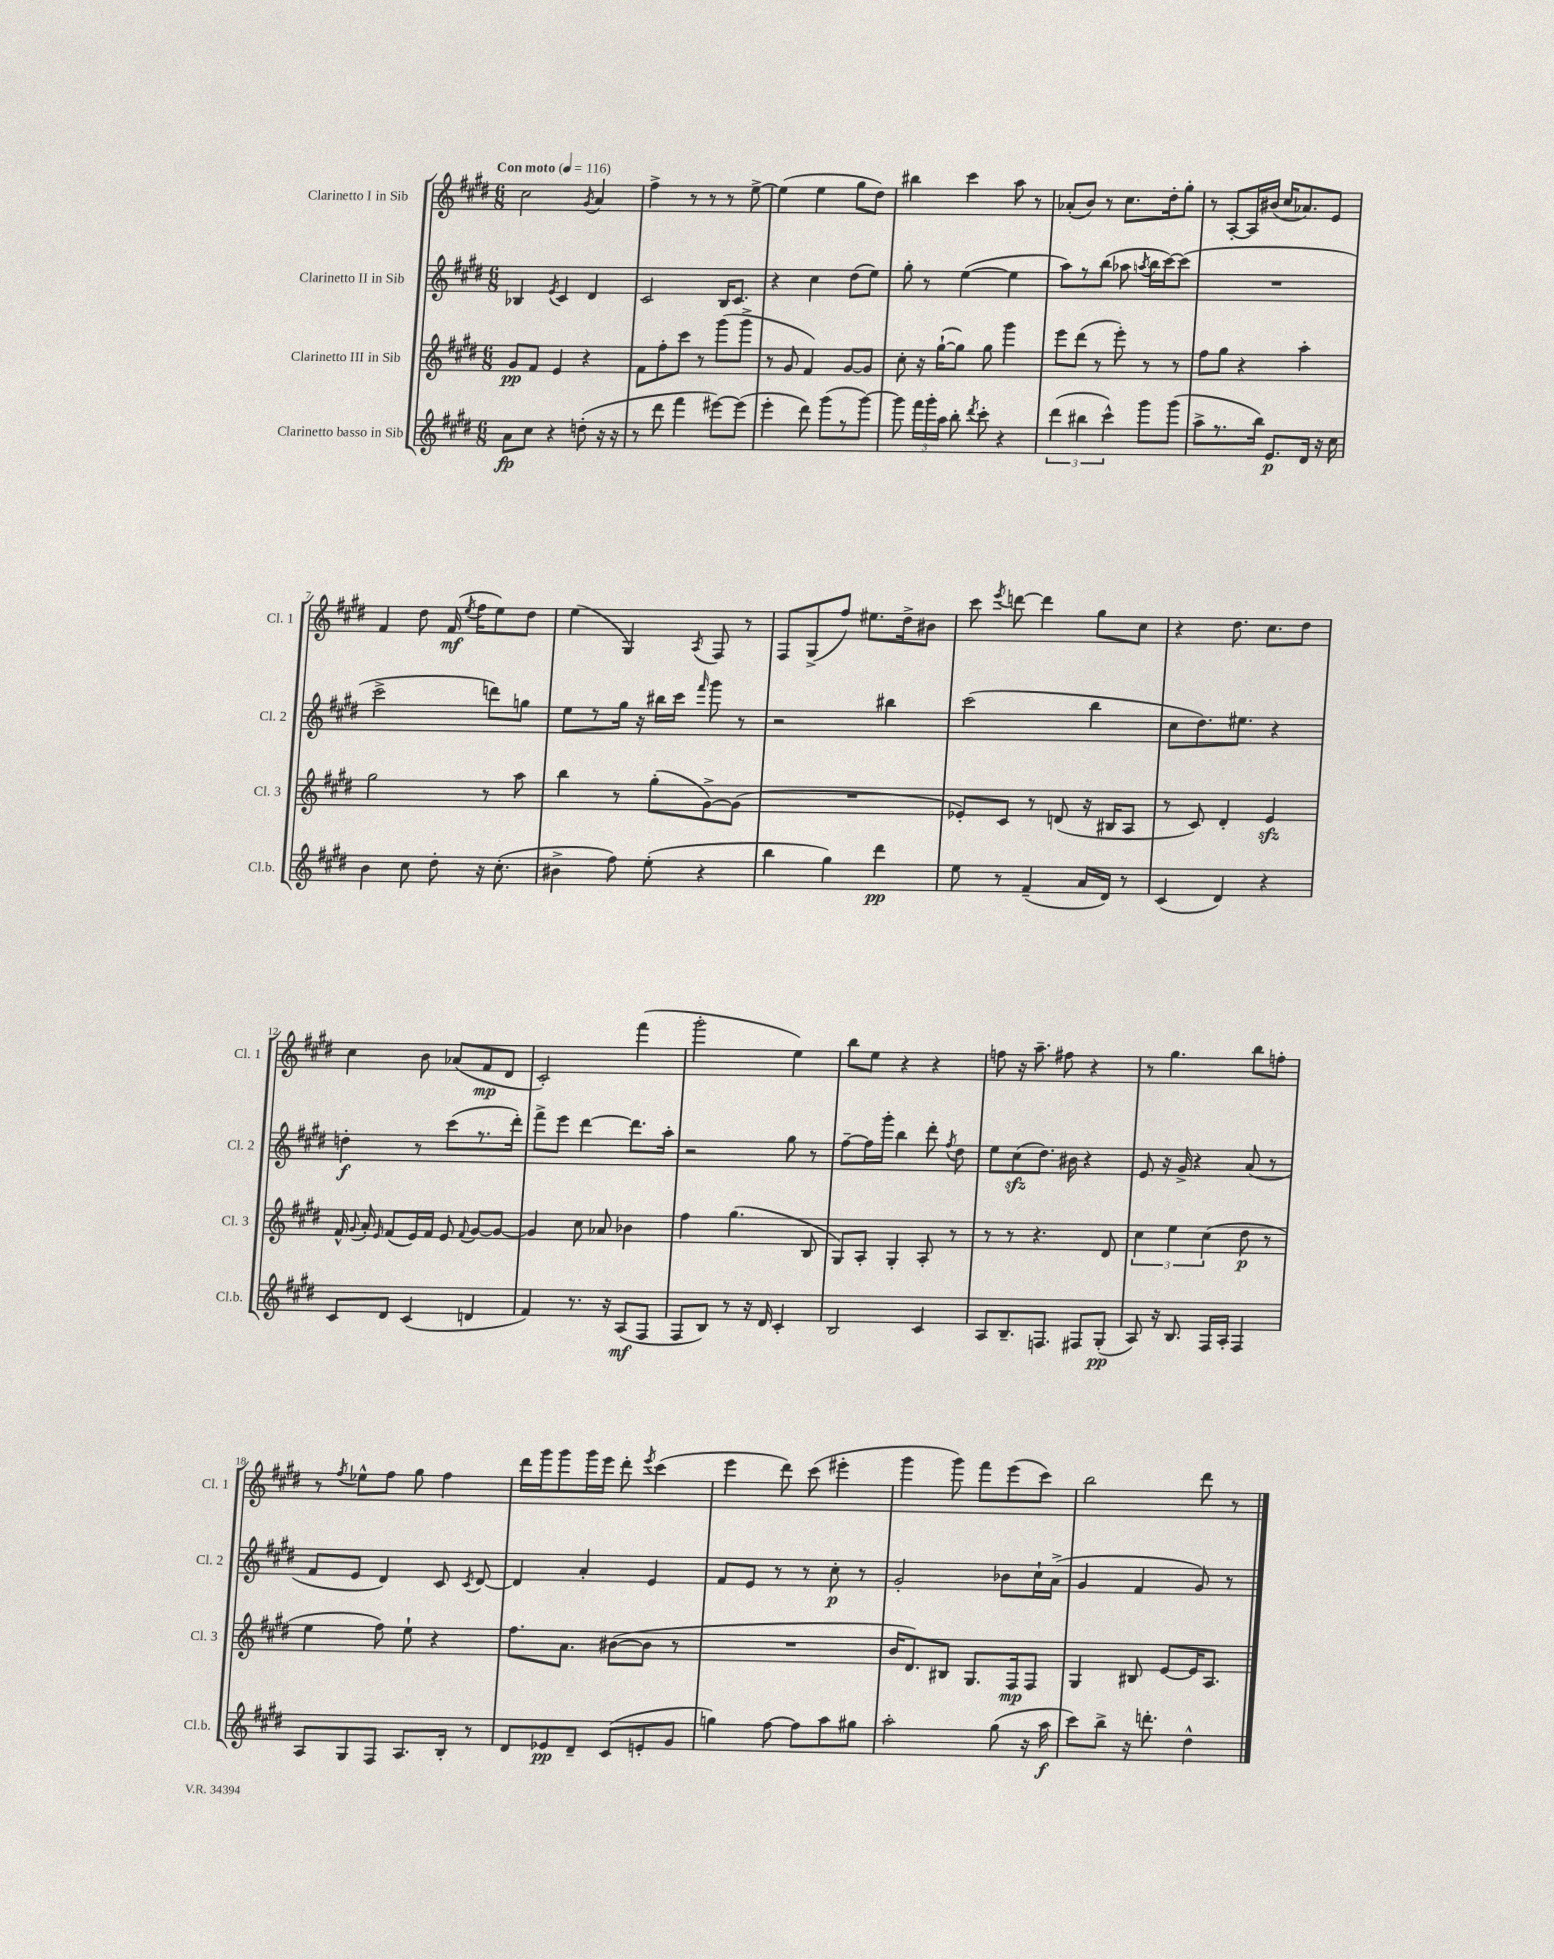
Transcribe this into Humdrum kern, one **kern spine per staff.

**kern	**kern	**kern	**kern
*staff4	*staff3	*staff2	*staff1
*clefG2	*clefG2	*clefG2	*clefG2
*k[f#c#g#d#]	*k[f#c#g#d#]	*k[f#c#g#d#]	*k[f#c#g#d#]
*M6/8	*M6/8	*M6/8	*M6/8
*MM116	*MM116	*MM116	*MM116
8a\L	8g#/L	4B-/	2cc#\
8cc#\J	8f#/J	.	.
.	.	8qe/	.
4r	4e/	4c#/	.
.	.	.	8qg#/
(8dd'\	4r	4d#/	4a/
16r	.	.	.
16r	.	.	.
=	=	=	=
8r	8f#\L	2c#/	4ff#^\
8ddd#\	8ff#'\	.	.
4fff#\	8ccc#\J	.	8r
.	8r	.	8r
[8eee#\L)	(8ggg#\L	16B/LK	8r
.	.	8.c#/J	.
(8eee#\]J	8ggg#^\J	.	[8ee^\
=	=	=	=
4eee'\	8r	4r	(4ee\]
.	8g#/	.	.
8ddd#\)	4f#/)	4cc#\	4ee\
(8ggg#\L	.	.	.
8r	[8g#/L	(8dd#\L	8gg#\L
[8ggg#\J)	8g#/]J	8ee\J)	8dd#\J)
=	=	=	=
8ggg#\]	8cc#'\	8gg#'\	4bb#\
24fff#\LL	16r	8r	.
24ggg#'\	.	.	.
.	([16gg#`\LK	.	.
24aa\JJ	.	.	.
8bb'\	8gg#\]J)	([4ee\	4ccc#\
8qddd#/	.	.	.
8ccc#'\	8gg#\	.	.
4r	4ggg#\	4ee\]	8aa\
.	.	.	8r
=	=	=	=
(6ddd#\	8eee\L	8aa\L)	(8a-'/L
.	(8ddd#\J	8r	8b/J)
6bb#\	.	.	.
.	8r	(8bb\J	8r
6ccc#^^\)	.	.	.
.	8eee'\)	8aa-\	8.cc#\L
.	.	8qaa/	.
8ggg#\L	8r	16bb\LL	.
.	.	[16ccc#\J)	16dd#'\k
(8ggg#\J	8r	(8ccc#\]J	8gg#'\J
=	=	=	=
8aa^\L	8ff#\L	2.r	8r
8.r	8gg#\J	.	[8A'/L
.	4r	.	16A/]L
16bb\Jk)	.	.	(16b#/JJ
8.e/L	.	.	16cc#/LK
.	.	.	8.a-/)
.	4aa'\	.	.
16d#/Jk	.	.	.
16r	.	.	8e/J
16cc#\	.	.	.
=	=	=	=
4b\	2gg#\	2ccc#^\	4f#/
8cc#\	.	.	8dd#\
8dd#'\	.	.	(16f#/
.	.	.	8qee/
.	.	.	16ff#\LK
16r	8r	8ddd\L)	8ee\)
(8.cc#'\	.	.	.
.	8aa\	8gg\J	8dd#\J
=	=	=	=
4b#^\	4bb\	8ee\L	(4ee\
.	.	8r	.
8ff#\)	8r	16gg#\Jk	4G#/)
.	.	16r	.
(8ee'\	(8gg#'\L	16bb#\LL	.
.	.	16ccc#\JJ	.
.	.	16qqfff#/	8qA/
4r	[8g#^\)	8ggg#\	8F#/
.	(8g#\]J	8r	8r
=	=	=	=
4bb\	2.r	2r	8F#/L
.	.	.	(8G#^/
4gg#\)	.	.	8ff#/J)
.	.	.	8.ee#\L
4ddd#\	.	4bb#\	.
.	.	.	16dd#^\k
.	.	.	8b#\J
=	=	=	=
8ee\	8e-'/L)	(2ccc#\	8ccc#\
.	.	.	8qeee/
8r	8c#/J	.	[8ddd\
(4f#~/	8r	.	4ddd\]
.	(8d/	.	.
16a/LL	16r	4bb\	8gg#\L
16d#/JJ)	16B#/LK	.	.
8r	8A/J	.	8cc#\J
=	=	=	=
(4c#/	8r	8cc#\L	4r
.	8c#/)	8.dd#\)	.
4d#/)	4d#'/	.	8.dd#\
.	.	8.ee#\J	.
.	.	.	8.cc#\L
4r	4e/	4r	.
.	.	.	8dd#\J
=	=	=	=
8c#/L	16f#^^/	4dd'\	4cc#\
.	8qqg#/	.	.
.	16a'/	.	.
.	16qqe/	.	.
8d#/J	(8f#/L	.	.
(4c#/	16e/L)	8r	8b\
.	16f#/JJ	.	.
.	8e/	(8ccc#\L	(8a-/L
.	8qqf#/	.	.
4d/	[8g#/L	8.r	8f#/
.	8g#/_J	.	8d#/J
.	.	16ddd#'\Jk)	.
=	=	=	=
4f#/)	4g#/]	8fff#^\L	2c#'/)
.	.	8eee\J	.
8.r	8cc#\	[4ddd#\	.
.	8a-/	.	.
16r	.	.	.
(8A/L	4b-\	8.ddd#\]L	(4fff#\
8F#/J	.	.	.
.	.	16aa'\Jk	.
=	=	=	=
8F#/L	4ff#\	2r	2ggg#'\
8B/J)	.	.	.
8r	(4.gg#\	.	.
16r	.	.	.
16d#/	.	.	.
4c#'/	.	8gg#\	4ee\)
.	8B/	8r	.
=	=	=	=
2B/	8G#/L)	[8ff#~\L	8bb\L
.	8A'/J	16ff#\]L	8ee\J
.	.	16ggg#'\JJ	.
.	4G#'/	4bb\	4r
4c#/	8A'/	8ddd#'\	4r
.	.	8qff#/	.
.	8r	8dd#\	.
=	=	=	=
8A/L	8r	8ee\L	8ff\
8.B~/	8r	(8cc#\	16r
.	.	.	8.aa~\
.	4.r	8.dd#\J)	.
8.F/J	.	.	.
.	.	.	8ff#\
.	.	16b#\	.
8F#/L	.	4r	4r
(8G#'/J	8d#/	.	.
=	=	=	=
8A/)	6cc#\	8e/	8r
16r	.	16r	4.gg#\
.	6ee\	.	.
8.B/	.	16g#^/	.
.	.	4r	.
.	(6cc#\	.	.
16F#/LL	.	.	.
16A'/JJ	.	.	.
4F#/	8dd#\	(8a/	8bb\L
.	8r	8r	8ff'\J
=	=	=	=
8A/L	4ee\	8f#/L	8r
.	.	.	8qff#/
8G#/	.	8e/J	8ee-^^\L
8F#/J	8ff#\)	4d#/)	8ff#\J
8.A/L	8ee`\	.	8gg#\
.	4r	8c#/	4ff#\
16B'/Jk	.	.	.
.	.	8qc#/	.
8r	.	[8d#/	.
=	=	=	=
8d#/L	8.ff#\L	4d#/]	16ddd#\LL
.	.	.	16ggg#\J
8e-/	.	.	8ggg#\
.	8.a\J	.	.
8d#~/J	.	4a'/	16ggg#\L
.	.	.	16eee\JJ
(8c#/L	([8b#\L	.	8ddd#'\
.	.	.	8qeee/
8e'/	8b#\]J	4e/	(4ccc#\
8g#/J	8r	.	.
=	=	=	=
4gg\)	2.r	8f#/L	4eee\
.	.	8e/J	.
[8ff#\	.	8r	8ddd#\)
8ff#\]L	.	8r	(8ccc#\
8aa\	.	8cc#'\	4eee#'\
8gg#\J	.	8r	.
=	=	=	=
2aa'\	16b/LK	2g#'/	4ggg#\
.	8.d#/)	.	.
.	8B#/J	.	8ggg#\)
.	8.G#/L	.	8fff#\L
(8gg#\	.	8b-\L	(8eee\
.	16F#/k	.	.
16r	8F#/J	16cc#`\L	8ccc#\J)
16aa\	.	(16a^\JJ	.
=	=	=	=
8ccc#\L)	4G#/	4g#/	2bb\
8bb^\J	.	.	.
16r	8B#/	4f#/	.
8.ddd'\	.	.	.
.	[8e/L	.	.
4dd#^^\	16e/]K	8g#/)	8ddd#\
.	8.A/J	.	.
.	.	8r	8r
==	==	==	==
*-	*-	*-	*-
